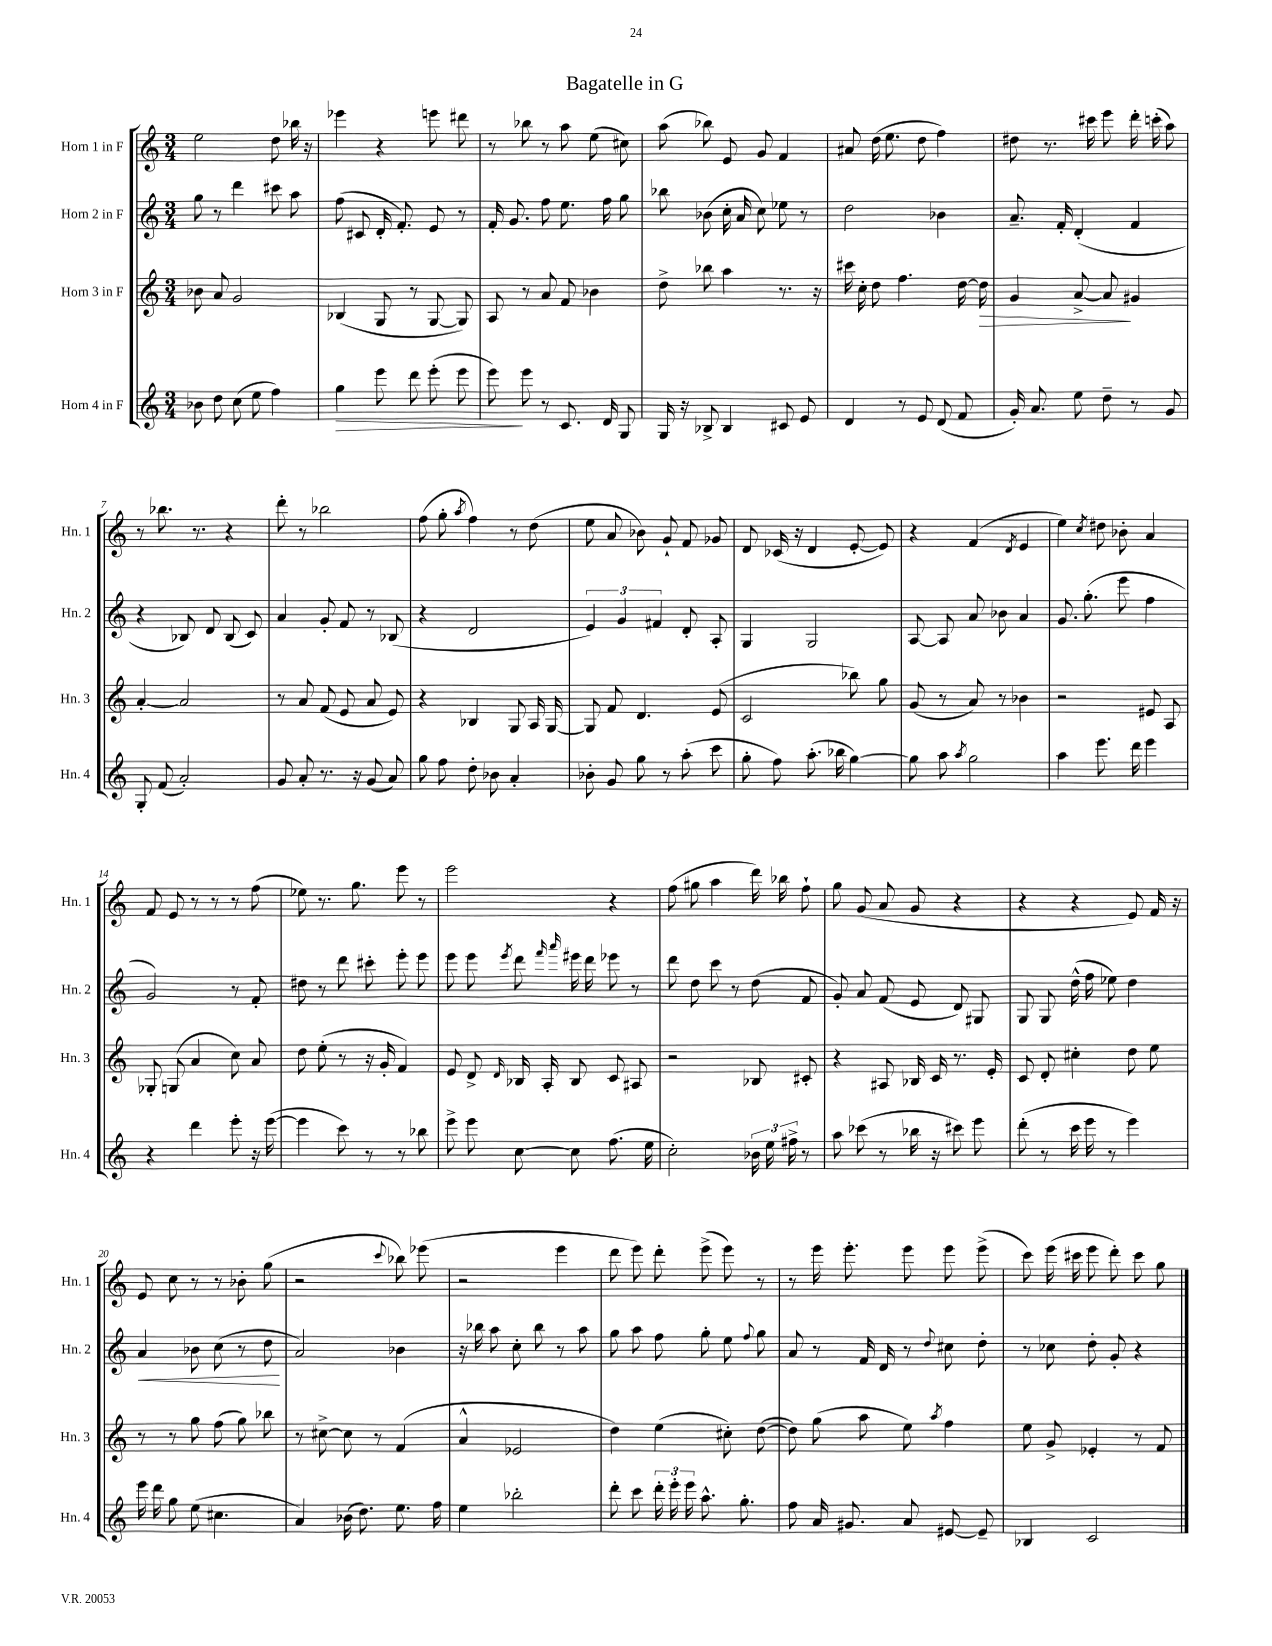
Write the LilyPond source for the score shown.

\header { title = "Bagatelle in G" }
<<
\new StaffGroup <<
\new Staff = "s0" \with { instrumentName = "Horn 1 in F" shortInstrumentName = "Hn. 1" } {
    \clef treble \key c \major \numericTimeSignature \time 3/4
    \autoBeamOff e''2 d''8 bes''16 r16 |
    ees'''4 r4 e'''8 dis'''8 |
    r8 bes''8 r8 a''8 e''8( cis''8) |
    a''8( bes''8) e'8 g'8 f'4 |
    ais'8 d''16( e''8. d''8 f''4) |
    dis''8 r8. cis'''16 e'''8 d'''16-. c'''16-.( a''8) |
    r8 bes''8. r8. r4 |
    d'''8-. r8 bes''2 |
    f''8( g''8-. \acciaccatura { a''8 } f''4) r8 d''8( |
    e''8 a'8 bes'8) g'8-! f'8 ges'8 |
    d'8 ces'16( r16 d'4 e'8~-. e'8) |
    r4 f'4( \acciaccatura { d'8 } e'4 |
    e''4) \acciaccatura { c''8 } dis''8 bes'8-. a'4 |
    f'8 e'8 r8 r8 r8 f''8( |
    ees''8) r8. g''8. e'''8 r8 |
    e'''2 r4 |
    f''8( gis''8 a''4 d'''16) bes''16 f''8-! |
    g''8 g'8( a'8 g'8 r4 |
    r4 r4 e'8) f'16 r16 |
    e'8 c''8 r8 r8 bes'8-. g''8( |
    r2 \appoggiatura { c'''8 } bes''8) ees'''8( |
    r2 e'''4 |
    d'''8 e'''8) d'''8-. e'''8->( e'''8) r8 |
    r8 e'''16 e'''8.-. e'''8 e'''8 e'''8->( |
    c'''8) e'''16( cis'''16 e'''8 d'''8-.) cis'''8 g''8 \bar "|." |
}
\new Staff = "s1" \with { instrumentName = "Horn 2 in F" shortInstrumentName = "Hn. 2" } {
    \clef treble \key c \major \numericTimeSignature \time 3/4
    \autoBeamOff g''8 r8 d'''4 cis'''8 a''8 |
    f''8( cis'8 d'16-. f'8.-.) e'8 r8 |
    f'16-. g'8. f''8 e''8. f''16 g''8 |
    bes''8 bes'8( c''16-. a'16 c''8) ees''8 r8 |
    d''2 bes'4 |
    a'8.-- f'16-. d'4-.( f'4 |
    r4 bes8) d'8 bes8( c'8) |
    a'4 g'8-. f'8 r8 bes8( |
    r4 d'2 |
    \tuplet 3/2 { e'4) g'4 fis'4 } d'8-. a8-. |
    g4 g2 |
    a8~ a8 a'8 bes'8 a'4 |
    g'8. g''8.-.( e'''8 f''4 |
    g'2) r8 f'8-. |
    dis''8 r8 d'''8 cis'''8-. e'''8-. e'''8 |
    e'''8 e'''8 \acciaccatura { e'''8 } d'''8 \grace { f'''16 a'''16 } eis'''16 d'''16 ees'''8 r8 |
    d'''8 d''8 c'''8 r8 d''8( f'8 |
    g'8-.) a'8 f'8( e'8 d'8) gis8 |
    g8 g8 d''16-^( f''16 ees''8) d''4 |
    a'4\< bes'8 c''8( r8 d''8\! |
    a'2) bes'4 |
    r16 bes''16 a''8 c''8-. bes''8 r8 a''8 |
    g''8 a''8 f''8 g''8-. e''8 \appoggiatura { f''8 } g''8 |
    a'8 r8 f'16 d'16 r8 \appoggiatura { d''8 } cis''8 d''8-. |
    r8 ces''8 d''8-. g'8-. r4 \bar "|." |
}
\new Staff = "s2" \with { instrumentName = "Horn 3 in F" shortInstrumentName = "Hn. 3" } {
    \clef treble \key c \major \numericTimeSignature \time 3/4
    \autoBeamOff bes'8 a'8 g'2 |
    bes4( g8 r8 g8~ g8) |
    a8 r8 a'8 f'8 bes'4 |
    d''8-> bes''8 a''4 r8. r16 |
    cis'''16 c''16-. d''8 f''4. d''16~ d''16\> |
    g'4 a'8~-> a'8\! gis'4 |
    a'4~-. a'2 |
    r8 a'8 f'8( e'8 a'8 e'8) |
    r4 bes4 g8 a16 g16~ |
    g8 f'8 d'4. e'8( |
    c'2 bes''8) g''8 |
    g'8( r8 a'8) r8 bes'4 |
    r2 eis'8 a8 |
    ges8-. g8( a'4 c''8) a'8 |
    d''8 e''8-.( r8 r16 g'16-. f'4) |
    e'8 d'8-> \grace { d'16 } bes16 a16-. bes8 c'8 ais8 |
    r2 bes8 cis'8-. |
    r4 ais8 bes16 c'16 r8. e'16-. |
    c'8 d'8-. cis''4-. d''8 e''8 |
    r8 r8 g''8 f''8( g''8) bes''8 |
    r8 cis''8~-> cis''8 r8 f'4( |
    a'4-^ ees'2 |
    d''4) e''4( cis''8-.) d''8~( |
    d''8) g''8( a''8 e''8) \acciaccatura { a''8 } f''4 |
    e''8 g'8-> ees'4-. r8 f'8 \bar "|." |
}
\new Staff = "s3" \with { instrumentName = "Horn 4 in F" shortInstrumentName = "Hn. 4" } {
    \clef treble \key c \major \numericTimeSignature \time 3/4
    \autoBeamOff bes'8 d''8 c''8( e''8 f''4) |
    g''4\> e'''8 d'''8 e'''8-.( e'''8 |
    e'''8\!) e'''8 r8 c'8. d'16 g8 |
    g16 r16 bes8-> bes4 cis'8 e'8 |
    d'4 r8 e'8 d'8( f'8 |
    g'16-.) a'8. e''8 d''8-- r8 g'8 |
    g8-. f'8( a'2-.) |
    g'8 a'8-. r8. r16 g'8( a'8) |
    g''8 f''8 d''8-. bes'8 a'4-. |
    bes'8-. g'8 g''8 r8 a''8-.( c'''8 |
    g''8-. f''8) a''8.-.( bes''16 g''4~) |
    g''8 a''8 \acciaccatura { a''8 } g''2 |
    a''4 e'''8. d'''16 e'''4 |
    r4 d'''4 e'''8-. r16 e'''16~( |
    e'''4 c'''8) r8 r8 bes''8 |
    e'''8-> e'''8 c''8~ c''8 f''8.( e''16 |
    c''2-.) \tuplet 3/2 { bes'16 e''16 fis''16-> } r8 |
    a''8 ces'''8( r8 bes''16 r16 cis'''8) e'''8 |
    d'''8-.( r8 c'''16 e'''16 r8 e'''4) |
    e'''16 d'''16 g''8 e''8( cis''4. |
    a'4) bes'16( d''8.) e''8. f''16 |
    e''4 bes''2-. |
    d'''8-. c'''8 \tuplet 3/2 { d'''16-. e'''16-. e'''16 } a''8.-^ g''8.-. |
    f''8 a'16 gis'8. a'8 eis'8~ eis'8-- |
    bes4 c'2 \bar "|." |
}
>>
>>
